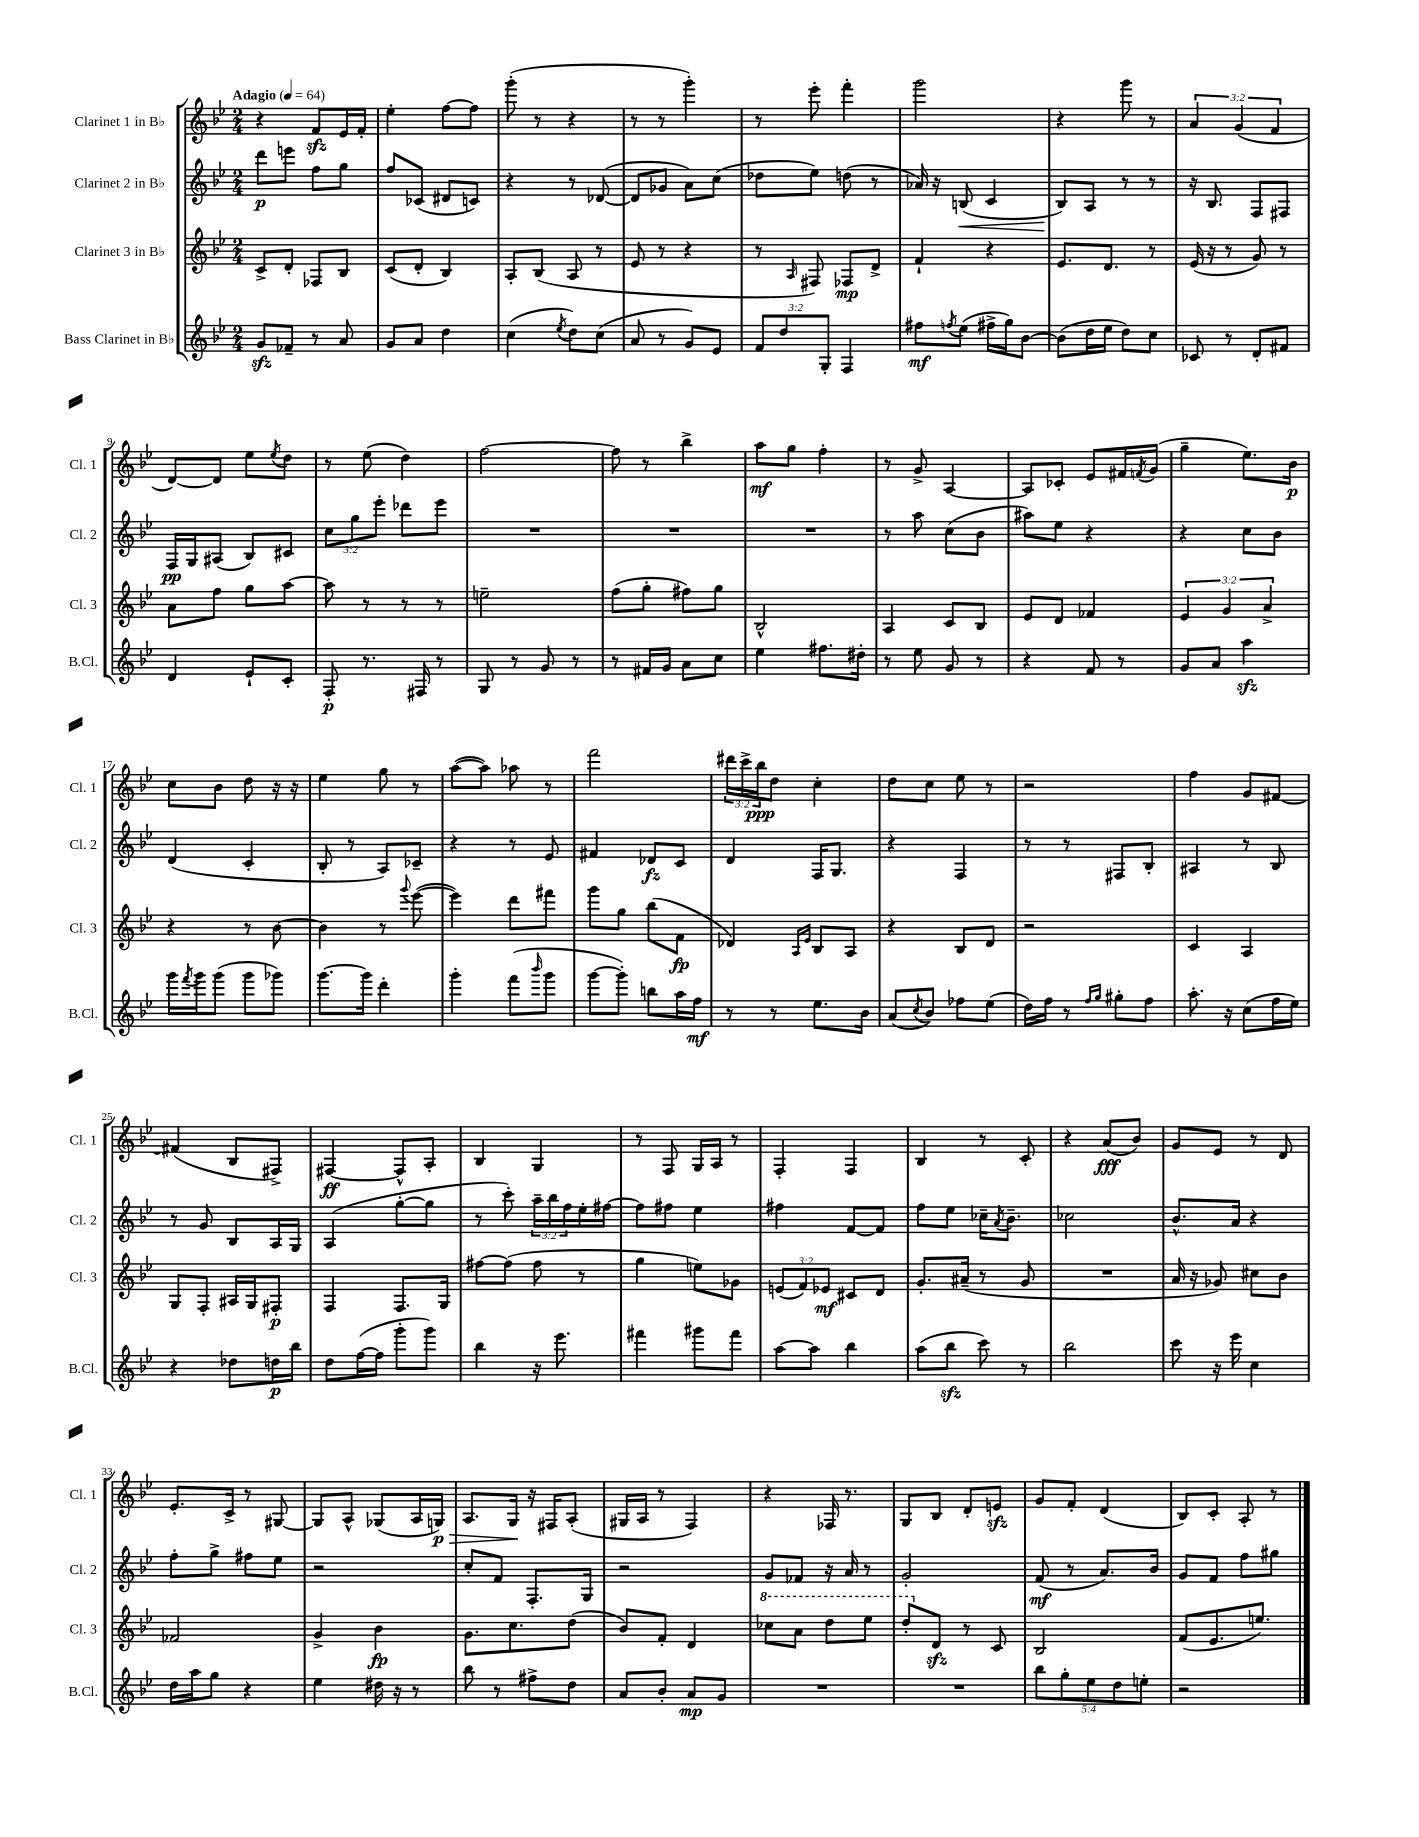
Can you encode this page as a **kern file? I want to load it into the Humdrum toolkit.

**kern	**kern	**kern	**kern
*staff4	*staff3	*staff2	*staff1
*clefG2	*clefG2	*clefG2	*clefG2
*k[b-e-]	*k[b-e-]	*k[b-e-]	*k[b-e-]
*M2/4	*M2/4	*M2/4	*M2/4
*MM64	*MM64	*MM64	*MM64
8g/L	8c^/L	8ddd\L	4r
8f-~/J	8d'/J	8eee\J	.
8r	8F-/L	8ff\L	8f/L
8a/	8B-/J	8gg\J	16e-/L
.	.	.	16f'/JJ
=	=	=	=
8g/L	(8c/L	8ff/L	4ee-'\
8a/J	8d'/J	(8c-/J	.
4dd\	4B-/)	8d#/L	[8ff\L
.	.	8c/J)	8ff\]J
=	=	=	=
(4cc\	8A'/L	4r	(8ggg'\
.	(8B-/J	.	8r
8qee-/	.	.	.
8dd\L)	8A/	8r	4r
(8cc\J	8r	([8d-/	.
=	=	=	=
8a/	8e-/	8d-/]L	8r
8r	8r	8g-/J	8r
8g/L)	4r	8a\L)	4ggg'\)
8e-/J	.	(8cc\J	.
=	=	=	=
12f/L	8r	8dd-\L	8r
12dd/	.	.	.
.	16qqA/	.	.
.	8F#/)	8ee-\J)	8eee-'\
12G'/J	.	.	.
4F/	8F-/L	(8dd\	4fff'\
.	8d^/J	8r	.
=	=	=	=
8ff#\L	4f`/	16a-/)	2ggg\
.	.	16r	.
8qff/	.	.	.
(8ee-\J	.	(8B/	.
16ff#^\LL	4r	4c/	.
16gg\J)	.	.	.
[8b-\J	.	.	.
=	=	=	=
(8b-\]L	8.e-/L	8B-/L)	4r
16dd\L	.	8A/J	.
16ee-\JJ	8.d/J	.	.
8dd\L)	.	8r	8ggg\
8cc\J	8r	8r	8r
=	=	=	=
8c-/	(16e-/	16r	6a/
.	16r	8.B-/	.
8r	8r	.	.
.	.	.	(6g/
8d'/L	8g/)	8F/L	.
.	.	.	6f/
8f#/J	8r	8F#/J	.
=	=	=	=
4d/	8a\L	16F/LL	[8d/L)
.	.	16G/J	.
.	8ff\J	(8A#/J	8d/]J
8e-`/L	8gg\L	8B-/L)	8ee-\L
.	.	.	8qee-/
8c'/J	[8aa\J	8c#/J	8dd\J
=	=	=	=
8F'/	8aa\]	12cc\L	8r
.	.	12gg\	.
8.r	8r	.	(8ee-\
.	.	12eee-'\J	.
.	8r	8ddd-\L	4dd\)
16F#/	.	.	.
8r	8r	8eee-\J	.
=	=	=	=
8G/	2ee~\	2r	[2ff\
8r	.	.	.
8g/	.	.	.
8r	.	.	.
=	=	=	=
8r	(8ff\L	2r	8ff\]
16f#/LL	8gg'\J	.	8r
16g/JJ	.	.	.
8a\L	8ff#\L)	.	4bb-^\
8cc\J	8gg\J	.	.
=	=	=	=
4ee-\	2B-^^/	2r	8aa\L
.	.	.	8gg\J
8.ff#\L	.	.	4ff'\
16dd#'\Jk	.	.	.
=	=	=	=
8r	4A/	8r	8r
8ee-\	.	8aa\	8g^/
8g/	8c/L	(8cc\L	[4A/
8r	8B-/J	8b-\J	.
=	=	=	=
4r	8e-/L	8aa#\L)	8A/]L
.	8d/J	8ee-\J	8c-'/J
8f/	4f-/	4r	8e-/L
8r	.	.	16f#/L
.	.	.	8qf/
.	.	.	(16g/JJ
=	=	=	=
8g/L	6e-/	4r	4gg~\
8a/J	.	.	.
.	6g/	.	.
4aa\	.	8cc\L	8.ee-\L)
.	6a^/	.	.
.	.	8b-\J	.
.	.	.	16b-\Jk
=	=	=	=
16ggg\LL	4r	(4d/	8cc\L
8qfff/	.	.	.
16ggg\J	.	.	.
(8ggg\J	.	.	8b-\J
8ggg\L	8r	4c'/	8dd\
8ggg-\J)	[8b-\	.	16r
.	.	.	16r
=	=	=	=
[8.ggg\L	4b-\]	8B-'/	4ee-\
.	.	8r	.
16ggg\]Jk	.	.	.
4ddd'\	8r	8A/L)	8gg\
.	8qqggg/	.	.
.	([8eee-\	8c-~/J	8r
=	=	=	=
4ggg'\	4eee-\])	4r	([8aa\L
.	.	.	8aa\]J)
(8fff\L	8ddd\L	8r	8aa-\
16qqbbb-/	.	.	.
8ggg\J	8fff#\J	8e-/	8r
=	=	=	=
[8ggg\L	8ggg\L	4f#/	2fff\
8ggg'\]J)	8gg\J	.	.
8bb\L	(8bb-\L	8d-/L	.
16aa\L	8f\J	8c/J	.
16ff\JJ	.	.	.
=	=	=	=
8r	4d-/)	4d/	24ddd#\LL
.	.	.	24ccc^\
.	.	.	24bb-\J
8r	.	.	8dd\J
.	16qqA/LL	.	.
.	16qqe-/JJ	.	.
8.ee-\L	8B-/L	16F/LK	4cc'\
.	.	8.G/J	.
.	8A/J	.	.
16b-\Jk	.	.	.
=	=	=	=
(8a/L	4r	4r	8dd\L
8qcc/	.	.	.
8b-/J)	.	.	8cc\J
8ff-\L	8B-/L	4F/	8ee-\
(8ee-\J	8d/J	.	8r
=	=	=	=
16dd\LL)	2r	8r	2r
16ff\JJ	.	.	.
8r	.	8r	.
16qqff/LL	.	.	.
16qqgg/JJ	.	.	.
8gg#'\L	.	8F#/L	.
8ff\J	.	8B-'/J	.
=	=	=	=
8.aa'\	4c/	4A#/	4ff\
16r	.	.	.
(8cc\L	4A/	8r	8g/L
16ff\L	.	8B-/	[8f#/J
16ee-\JJ)	.	.	.
=	=	=	=
4r	8G/L	8r	(4f#/]
.	8F'/J	8g/	.
8dd-\L	16A#/LL	8B-/L	8B-/L
.	16G/J	.	.
16dd\L	8F#'/J	16A/L	8F#^/J)
16bb-\JJ	.	16G/JJ	.
=	=	=	=
8dd\L	4F/	(4A/	[4F#/
([16ff\L	.	.	.
16ff\]JJ	.	.	.
8ggg'\L	8.F/L	[8gg'\L	8F#^^/]L
8ggg\J)	.	8gg\]J	8A'/J
.	16G/Jk	.	.
=	=	=	=
4bb-\	[8ff#\L	8r	4B-/
.	(8ff#\]J	8ccc'\)	.
16r	8ff#\	24aa~\LL	4G/
.	.	24bb-\	.
8.eee-\	.	.	.
.	.	24ff\	.
.	8r	16ee-'\	.
.	.	[16ff#\JJ	.
=	=	=	=
4fff#\	4gg\	8ff#\]L	8r
.	.	8ff#\J	8F/
8ggg#\L	8ee\L)	4ee-\	16G/LL
.	.	.	16A/JJ
8fff#\J	8g-\J	.	8r
=	=	=	=
[8aa\L	(12e/L	4ff#\	4F'/
.	12f/)	.	.
8aa\]J	.	.	.
.	12e-/J	.	.
4bb-\	8c#/L	[8f/L	4F/
.	8d/J	8f/]J	.
=	=	=	=
(8aa\L	8.g'/L	8ff\L	4B-/
8bb-\J	.	8ee-\J	.
.	(16a#~/Jk	.	.
8ccc\)	8r	16cc-~\LK	8r
.	.	8qa/	.
.	.	8.b-~\J	.
8r	8g/	.	8c'/
=	=	=	=
2bb-\	2r	2cc-\	4r
.	.	.	(8a/L
.	.	.	8b-/J)
=	=	=	=
8ccc\	16a/	8.b-^^/L	8g/L
.	16r	.	.
16r	8g-/)	.	8e-/J
16eee-\	.	16a/Jk	.
4cc\	8cc#\L	4r	8r
.	8b-\J	.	8d/
=	=	=	=
16dd\LL	2f-/	8ff'\L	8.e-'/L
16aa\J	.	.	.
8gg\J	.	8gg^\J	.
.	.	.	16c^/Jk
4r	.	8ff#\L	8r
.	.	8ee-\J	[8G#/
=	=	=	=
4ee-\	4g^/	2r	8G#/]L
.	.	.	8A^^/J
16dd#\	4b-\	.	(8G-/L
16r	.	.	.
8r	.	.	16A/L
.	.	.	16G/JJ)
=	=	=	=
8bb-\	8.g\L	8cc'/L	8.A/L
8r	.	8f/J	.
.	8.cc\	.	16G/Jk
8ff#^\L	.	8.F'/L	16r
.	.	.	16F#/LK
8dd\J	(8dd\J	.	(8A'/J
.	.	16G/Jk	.
=	=	=	=
8a/L	8b-/L)	2r	16G#/LL
.	.	.	16A/JJ
8b-'/J	8f'/J	.	8r
8a/L	4d/	.	4F/)
8g/J	.	.	.
=	=	=	=
2r	8ccc-\L	8g/L	4r
.	8aa\J	8f-/J	.
.	8ddd\L	16r	16F-/
.	.	16a/	8.r
.	8eee-\J	8r	.
=	=	=	=
2r	8ddd'/L	2g'/	8G/L
.	8d/J	.	8B-/J
.	8r	.	8d'/L
.	8c/	.	8e/J
=	=	=	=
10bb-\L	2B-/	(8f/	8g/L
10gg'\	.	.	.
.	.	8r	8f'/J
10ee-\	.	.	.
.	.	8.a/L)	(4d/
10dd\	.	.	.
10ee'\J	.	.	.
.	.	16b-/Jk	.
=	=	=	=
2r	(8f/L	8g/L	8B-/L)
.	8.e-/	8f/J	8c'/J
.	.	8ff\L	8A'/
.	8.ee/J)	.	.
.	.	8gg#\J	8r
==	==	==	==
*-	*-	*-	*-
